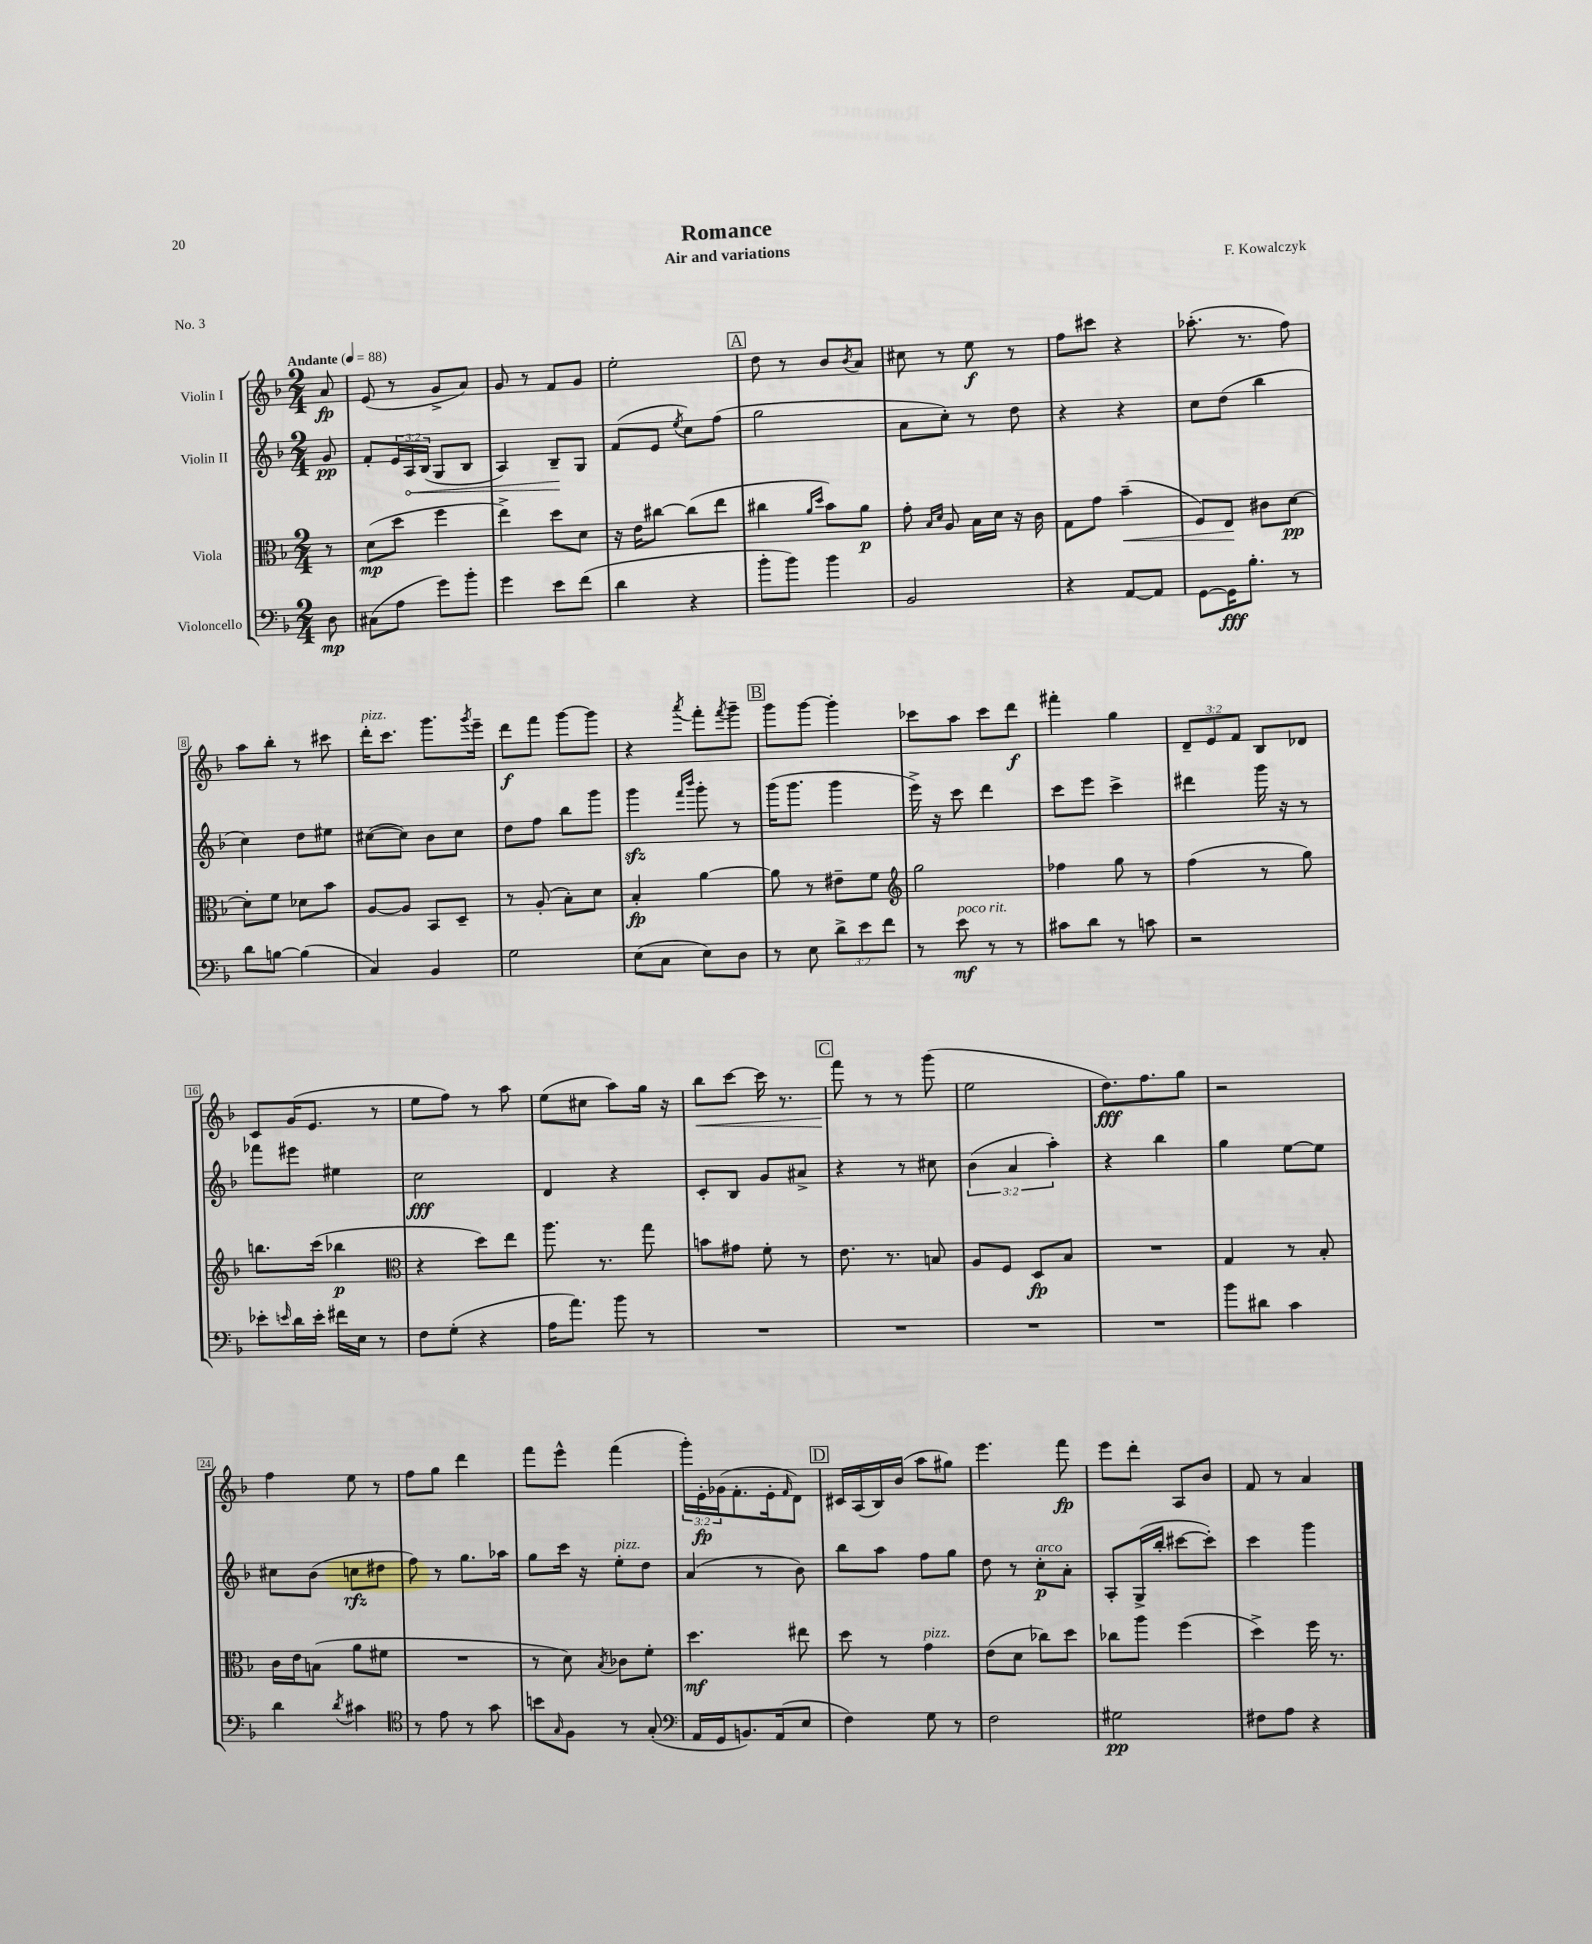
\header { title = "Romance" composer = "F. Kowalczyk" subtitle = "Air and variations" piece = "No. 3" }
<<
\new StaffGroup <<
\new Staff = "s0" \with { instrumentName = "Violin I" } {
    \clef treble \key f \major \numericTimeSignature \time 2/4 \override Staff.TupletNumber.text = #tuplet-number::calc-fraction-text \partial 8 \tempo "Andante" 4 = 88
    a'8\fp |
    e'8( r8 g'8-> a'8) |
    g'8 r8 f'8 g'8 |
    e''2-. |
    \mark \markup { \box "A" } d''8 r8 bes'8 \acciaccatura { bes'8 } a'8 |
    cis''8 r8 e''8\f r8 |
    f''8 cis'''8 r4 |
    aes''8.-.( r8. f''8) |
    a''8 bes''8-. r8 cis'''8 |
    d'''16-.^\markup { \italic "pizz." } c'''8. g'''8. \acciaccatura { g'''8 } e'''16-- |
    d'''8\f f'''8 g'''8~ g'''8 |
    r4 \acciaccatura { a'''8 } f'''8-. \acciaccatura { f'''8 } g'''8-- |
    \mark \markup { \box "B" } g'''8 g'''8~ g'''4-. |
    ces'''8 a''8 ces'''8 d'''8\f |
    fis'''4-. g''4 |
    \tuplet 3/2 { d'8-- e'8 f'8 } bes8 des'8 |
    c'8 g'16( e'8. r8 |
    e''8 f''8) r8 a''8 |
    e''8( cis''8 a''8) g''16 r16 |
    bes''8\< c'''8~ c'''16 r8. |
    \mark \markup { \box "C" } f'''8\! r8 r8 g'''8( |
    e''2 |
    d''8.\fff) f''8. g''8 |
    r2 |
    f''4 e''8 r8 |
    f''8 g''8 d'''4 |
    f'''8 e'''8-^ f'''4( |
    \tuplet 3/2 { g'''16-.) e'16-.\fp ges'16( } f'8.-. e'16-. \grace { f'16 } d'8) |
    \mark \markup { \box "D" } cis'16 a16( bes16) bes'16( a''8 gis''8) |
    e'''4. f'''8\fp |
    e'''8 d'''8-. a8 bes'8 |
    f'8 r8 a'4 \bar "|." |
}
\new Staff = "s1" \with { instrumentName = "Violin II" } {
    \clef treble \key f \major \numericTimeSignature \time 2/4 \override Staff.TupletNumber.text = #tuplet-number::calc-fraction-text \partial 8
    g'8\pp |
    f'8-. \tuplet 3/2 { e'16 \once \override Hairpin.circled-tip = ##t a16\< bes16( } g8 bes8 |
    a4) bes8--\! g8 |
    f'8( e'8 \acciaccatura { e''8 } c''8) f''8( |
    \mark \markup { \box "A" } g''2 |
    a'8 c''8-.) r8 d''8 |
    r4 r4 |
    c''8 d''8( bes''4 |
    c''4) d''8 eis''8 |
    cis''8~( cis''8) bes'8 cis''8 |
    d''8 f''8 bes''8 g'''8 |
    g'''4\sfz \grace { f'''16 bes'''16 } g'''8-. r8 |
    \mark \markup { \box "B" } g'''16( g'''8. g'''4 |
    e'''16->) r16 c'''8 d'''4 |
    c'''8 e'''8 c'''4-> |
    dis'''4 g'''16 r16 r8 |
    fes'''8 eis'''8 eis''4 |
    c''2\fff |
    d'4 r4 |
    c'8-. bes8 g'8 ais'8-> |
    \mark \markup { \box "C" } r4 r8 cis''8 |
    \tuplet 3/2 { bes'4( a'4 a''4-.) } |
    r4 bes''4 |
    g''4 e''8~ e''8 |
    cis''8 bes'8( c''8\rfz dis''8 |
    f''8) r8 g''8. aes''16 |
    g''8 c'''16 r16 e''8-.^\markup { \italic "pizz." } d''8 |
    a'4( r8 bes'8) |
    \mark \markup { \box "D" } bes''8 a''8 f''8 g''8 |
    d''8 r8 c''8-.\p^\markup { \italic "arco" } a'8-. |
    a8-. g16->( bes''16-. cis'''8~ cis'''8-.) |
    c'''4 g'''4 \bar "|." |
}
\new Staff = "s2" \with { instrumentName = "Viola" } {
    \clef alto \key f \major \numericTimeSignature \time 2/4 \partial 8
    r8 |
    d'8\mp( d''8 f''4 |
    e''4->) d''8 d'8 |
    r16 e'16 cis''8~ cis''8( e''8 |
    \mark \markup { \box "A" } cis''4 \grace { a'16 d''16 } bes'8) a'8\p |
    g'8-. \grace { bes16 d'16 } a8 bes16 d'16 r16 c'16 |
    g8 g'8 bes'4--\<( |
    f8) e8\! cis'8 d'8~\pp |
    d'8-. f'8 des'8 bes'8 |
    a8~ a8 bes,8 d8-- |
    r8 a8-.( bes8-.) d'8 |
    bes4-.\fp a'4~ |
    \mark \markup { \box "B" } a'8 r8 eis'8-- f'8 |
    \clef treble g''2 |
    fes''4 g''8 r8 |
    f''4( r8 g''8) |
    b''8. c'''16( bes''4\p |
    \clef alto r4 d''8) e''8 |
    a''8. r8. g''8 |
    b'8 gis'8 f'8-. r8 |
    \mark \markup { \box "C" } e'8. r8. b8 |
    a8 f8 d8\fp bes8 |
    R2 |
    g4 r8 bes8-. |
    c'16 e'16 b8( a'8 fis'8 |
    R2 |
    r8 d'8) \acciaccatura { bes8 } ces'8 f'8-. |
    d''4.\mf eis''8 |
    \mark \markup { \box "D" } d''8 r8 g'4^\markup { \italic "pizz." } |
    e'8( d'8 ces''8) d''8 |
    ces''8 a''8 f''4( |
    d''4->) f''16 r8. \bar "|." |
}
\new Staff = "s3" \with { instrumentName = "Violoncello" } {
    \clef bass \key f \major \numericTimeSignature \time 2/4 \override Staff.TupletNumber.text = #tuplet-number::calc-fraction-text \partial 8
    d8\mp |
    cis8( a8 g'8) bes'8-. |
    g'4 e'8 f'8( |
    d'4 r4 |
    \mark \markup { \box "A" } bes'8-. bes'8) bes'4 |
    bes,2 |
    r4 a,8~ a,8 |
    g,8~ g,16\fff bes8.-. r8 |
    d'8 b8~ b4( |
    c4) bes,4 |
    g2 |
    e8( c8 e8) d8 |
    \mark \markup { \box "B" } r8 e8 \tuplet 3/2 { d'8-> e'8 f'8 } |
    r8 e'8\mf^\markup { \italic "poco rit." } r8 r8 |
    cis'8 d'8 r8 c'8 |
    r2 |
    ees'8-. \grace { e'16 } d'16 e'16-. fis'16 e16 r8 |
    f8 g8-.( r4 |
    a16 a'8.) bes'8 r8 |
    R2 |
    \mark \markup { \box "C" } R2 |
    R2 |
    R2 |
    bes'8 dis'8 c'4 |
    d'4 \acciaccatura { d'8 } cis'4 |
    \clef tenor r8 e'8 r8 g'8 |
    b'8 \grace { g16 } f8 r8 g8-.( |
    \clef bass a,16 g,16 b,8.) a,16( e8 |
    \mark \markup { \box "D" } f4) g8 r8 |
    f2 |
    gis2\pp |
    fis8 a8 r4 \bar "|." |
}
>>
>>
\layout { \context { \Score \override BarNumber.stencil = #(make-stencil-boxer 0.1 0.3 ly:text-interface::print) } }
